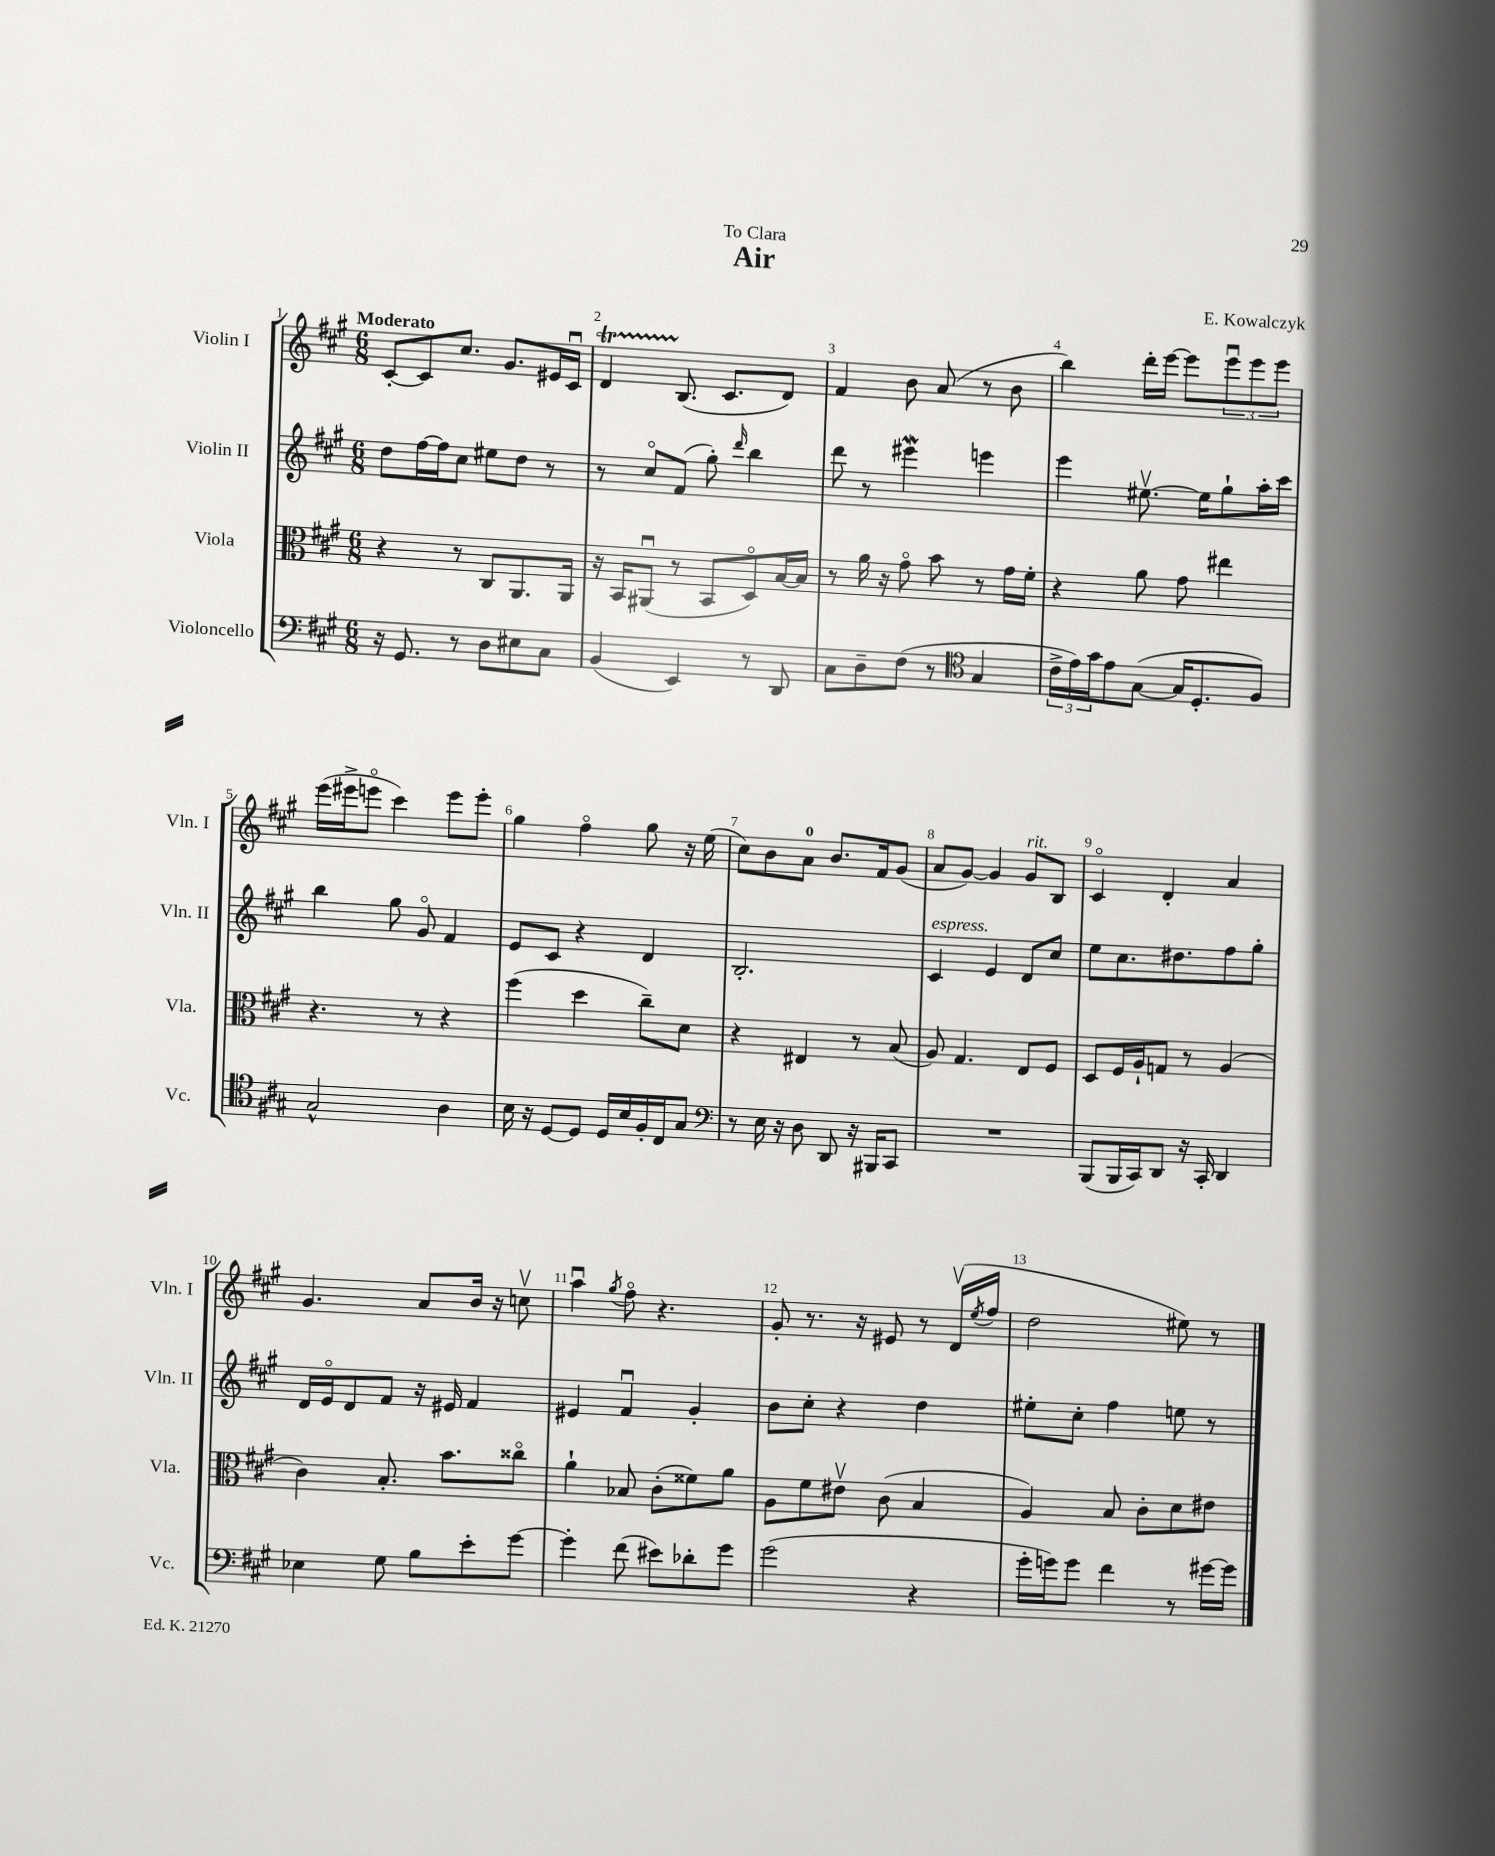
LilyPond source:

\header { title = "Air" composer = "E. Kowalczyk" dedication = "To Clara" }
<<
\new StaffGroup <<
\new Staff = "s0" \with { instrumentName = "Violin I" shortInstrumentName = "Vln. I" } {
    \clef treble \key a \major \numericTimeSignature \time 6/8 \tempo "Moderato"
    cis'8~-. cis'8 cis''8. gis'8. eis'16 cis'16\downbow |
    d'4\startTrillSpan b8.\stopTrillSpan( cis'8. d'8) |
    fis'4 b'8 a'8( r8 b'8 |
    b''4) d'''16-. e'''16~ e'''8 \tuplet 3/2 { e'''8\downbow e'''8 e'''8 } |
    e'''16( eis'''16-> e'''8\flageolet cis'''4) e'''8 e'''8-. |
    gis''4 fis''4\flageolet gis''8 r16 e''16( |
    cis''8) b'8 a'8-0 b'8. fis'16 gis'8( |
    a'8 gis'8~) gis'4 gis'8^\markup { \italic "rit." } b8 |
    cis'4\flageolet d'4-. a'4 |
    gis'4. a'8 b'16 r16 c''8\upbow |
    a''4\downbow \acciaccatura { gis''8 } fis''8\flageolet r4. |
    gis'8-. r8. r16 eis'8 r8 d'16\upbow( \acciaccatura { e''8 } fis''16 |
    d''2 eis''8) r8 \bar "|." |
}
\new Staff = "s1" \with { instrumentName = "Violin II" shortInstrumentName = "Vln. II" } {
    \clef treble \key a \major \numericTimeSignature \time 6/8
    d''8 fis''16~ fis''16 cis''8 eis''8 d''8 r8 |
    r8 cis''8\flageolet fis'8( gis''8-.) \grace { d'''16 } b''4 |
    d'''8 r8 eis'''4\mordent e'''4 |
    e'''4 eis''8.~\upbow eis''16 gis''8-! a''16-. cis'''16 |
    b''4 gis''8 gis'8\flageolet fis'4 |
    e'8 cis'8 r4 d'4 |
    b2.-. |
    cis'4^\markup { \italic "espress." } e'4 d'8 cis''8 |
    e''8 cis''8. dis''8. fis''8 gis''8-. |
    d'16 e'16\flageolet d'8 fis'8 r16 eis'16 fis'4 |
    eis'4 fis'4\downbow gis'4-. |
    b'8 cis''8-. r4 d''4 |
    eis''8-. cis''8-. fis''4 e''8 r8 \bar "|." |
}
\new Staff = "s2" \with { instrumentName = "Viola" shortInstrumentName = "Vla." } {
    \clef alto \key a \major \numericTimeSignature \time 6/8
    r4 r8 cis8 a,8. a,16 |
    r16 b,16 ais,8\downbow( r8 b,8 d8\flageolet) b16~ b16 |
    r8 a'16 r16 gis'8\flageolet b'8 r8 gis'16 fis'16-. |
    r4 a'8 gis'8 eis''4 |
    r4. r8 r4 |
    fis''4( d''4 cis''8--) d'8 |
    r4 eis4 r8 b8( |
    a8) gis4. e8 fis8 |
    d8 fis16 a16-! g8 r8 a4( |
    cis'4) b8.-. b'8. cisis''8\flageolet |
    a'4-! bes8 cis'8-.( fisis'8) a'8 |
    a8 fis'8 eis'8\upbow cis'8( b4 |
    a4) b8 cis'8-. d'8 eis'8 \bar "|." |
}
\new Staff = "s3" \with { instrumentName = "Violoncello" shortInstrumentName = "Vc." } {
    \clef bass \key a \major \numericTimeSignature \time 6/8
    r16 gis,8. r8 d8 eis8 cis8 |
    b,4( e,4) r8 d,8 |
    cis8 d8-- fis8( r8 \clef tenor gis4 |
    \tuplet 3/2 { cis'16-> e'16) gis'16 } e'8 gis8~( gis16 d8.-. fis8) |
    gis2-^ a4 |
    b16 r16 d8~ d8 d16 b16 fis16-. cis16 gis8 |
    \clef bass r8 e16 r16 d8 d,8 r16 bis,,16 cis,8 |
    R2. |
    b,,8( b,,16 cis,16) d,8 r16 cis,16-. d,4 |
    ees4 gis8 b8 e'8-. gis'8~ |
    gis'4-. fis'8( eis'8) des'8-. gis'8 |
    gis'2( r4 |
    gis'16-. g'16) g'8 fis'4 r8 gis'16~ gis'16 \bar "|." |
}
>>
>>
\layout { \context { \Score \override BarNumber.break-visibility = ##(#f #t #t) barNumberVisibility = #all-bar-numbers-visible } }
